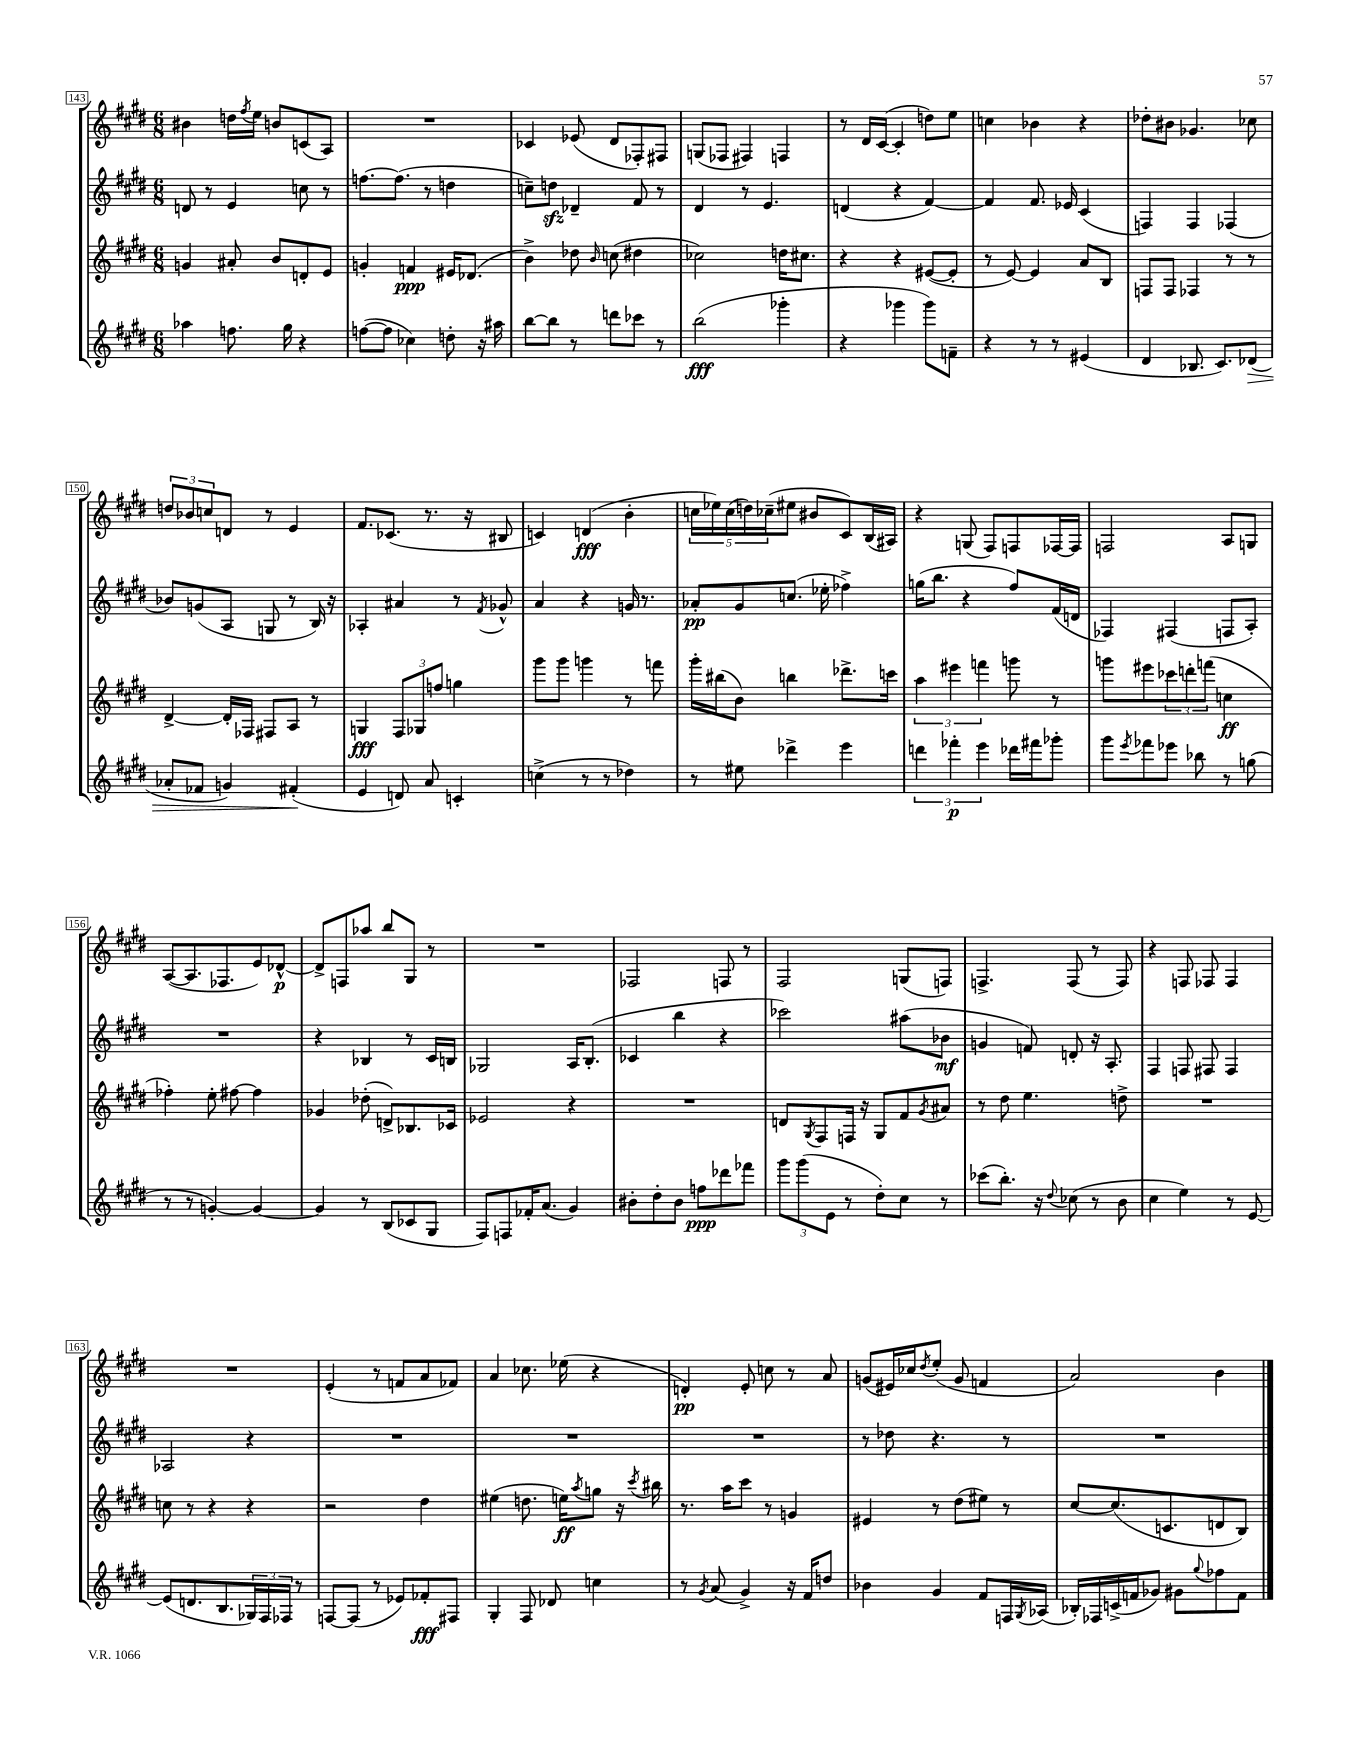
<<
\new StaffGroup <<
\new Staff = "s0" {
    \clef treble \key e \major \numericTimeSignature \time 6/8
    bis'4 d''16 \acciaccatura { fis''8 } e''16 b'8 c'8( a8) |
    R2. |
    ces'4 ees'8( dis'8 fes8-.) fis8 |
    g8( fes8 fis4) f4 |
    r8 dis'16 cis'16~( cis'4-. d''8) e''8 |
    c''4 bes'4 r4 |
    des''8-. bis'8 ges'4. ces''8 |
    \tuplet 3/2 { d''8 bes'8 c''8 } d'8 r8 e'4 |
    fis'8. ces'8.( r8. r16 bis8 |
    c'4) d'4\fff( b'4-. |
    \tuplet 5/4 { c''16 ees''16) c''16( d''16) ces''16--( } eis''8 bis'8 cis'8) b16( ais16) |
    r4 g8( fis8) f8 fes16~ fes16 |
    f2 a8 g8 |
    a8~( a8. fes8. e'8) des'8~-^\p |
    des'8-> f8 aes''8 b''8 gis8 r8 |
    R2. |
    fes2 f8 r8 |
    fis2 g8( f8) |
    f4.-> f8( r8 f8) |
    r4 f8 fes8 fes4 |
    R2. |
    e'4-.( r8 f'8 a'8 fes'8) |
    a'4 ces''8. ees''16( r4 |
    d'4-.\pp) e'8-. c''8 r8 a'8 |
    g'8( eis'16) ces''16 \acciaccatura { dis''8 } e''8-.( g'8 f'4 |
    a'2) b'4 \bar "|." |
}
\new Staff = "s1" {
    \clef treble \key e \major \numericTimeSignature \time 6/8
    d'8 r8 e'4 c''8 r8 |
    f''8.~ f''8.( r8 d''4 |
    c''8--) d''8\sfz des'4-- fis'8 r8 |
    dis'4 r8 e'4. |
    d'4( r4 fis'4~) |
    fis'4 fis'8. ees'16 cis'4( |
    f4) f4 fes4( |
    bes'8) g'8( a8 g8 r8 b16) r16 |
    aes4-. ais'4 r8 \acciaccatura { fis'8 } ges'8-^ |
    a'4 r4 g'16 r8. |
    aes'8-.\pp gis'8 c''8.( ees''16-. fes''4->) |
    g''16( b''8. r4 fis''8) fis'16( d'16 |
    fes4) fis4( f8 a8-.) |
    R2. |
    r4 bes4 r8 cis'16 b16 |
    ges2 a16 b8.-.( |
    ces'4 b''4 r4 |
    ces'''2) ais''8( bes'8\mf |
    g'4 f'8) d'8-. r16 a8.-. |
    fis4 f8 fis8 fis4 |
    aes2 r4 |
    R2. |
    R2. |
    R2. |
    r8 des''8 r4. r8 |
    R2. \bar "|." |
}
\new Staff = "s2" {
    \clef treble \key e \major \numericTimeSignature \time 6/8
    g'4 ais'8-. b'8 d'8-. e'8 |
    g'4-. f'4\ppp eis'16 des'8.( |
    b'4->) des''8 \grace { b'16 } c''8( dis''4 |
    ces''2) d''16 cis''8. |
    r4 r4 eis'8~( eis'8-. |
    r8 e'8~) e'4 a'8 b8 |
    f8 f8 fes4 r8 r8 |
    dis'4~-> dis'16-. fes16 fis8 a8 r8 |
    g4\fff \tuplet 3/2 { fis8 ges8 f''8 } g''4 |
    gis'''8 gis'''8 g'''4 r8 f'''8 |
    gis'''16-. bis''16( b'8) b''4 des'''8.-> c'''16 |
    \tuplet 3/2 { a''4 eis'''4 f'''4 } g'''8 r8 |
    g'''8 eis'''8 \tuplet 3/2 { ces'''8 d'''8-. f'''8( } c''4\ff |
    fes''4-.) e''8-. fis''8~ fis''4 |
    ges'4 des''8-.( d'8->) bes8. ces'16 |
    ees'2 r4 |
    R2. |
    d'8 \acciaccatura { gis8 } fis8 f16 r16 gis8 fis'8 \acciaccatura { gis'8 } ais'8 |
    r8 dis''8 e''4. d''8-> |
    R2. |
    c''8 r8 r4 r4 |
    r2 dis''4 |
    eis''4( d''8. e''16\ff) \acciaccatura { a''8 } g''8 r16 \acciaccatura { cis'''8 } bis''16 |
    r8. a''16 cis'''8 r8 g'4 |
    eis'4 r8 dis''8( eis''8) r8 |
    cis''8~ cis''8.( c'8. d'8 b8) \bar "|." |
}
\new Staff = "s3" {
    \clef treble \key e \major \numericTimeSignature \time 6/8
    aes''4 f''8. gis''16 r4 |
    f''8~( f''8 ces''4) d''8-. r16 ais''16 |
    b''8~ b''8 r8 d'''8 ces'''8 r8 |
    b''2\fff( ges'''4-. |
    r4 ges'''4 ges'''8) f'8-- |
    r4 r8 r8 eis'4( |
    dis'4 bes8. cis'8.) des'8\>( |
    aes'8-. fes'8 g'4) fis'4-.\!( |
    e'4 d'8) a'8 c'4-. |
    c''4->( r8 r8 des''4) |
    r8 eis''8 des'''4-> e'''4 |
    \tuplet 3/2 { d'''4 fes'''4-.\p e'''4 } des'''16 fis'''16 ges'''8-. |
    gis'''8 \acciaccatura { e'''8 } fes'''8 ees'''8 bes''8 r8 g''8( |
    r8 r8 g'4~-.) g'4~ |
    g'4 r8 b8( ces'8 gis8 |
    fis8) f8 fes'16-. a'8.( gis'4) |
    bis'8-. dis''8-. bis'8 f''8\ppp des'''8 fes'''8 |
    \tuplet 3/2 { gis'''8 gis'''8( e'8 } r8 dis''8-.) cis''8 r8 |
    ces'''8( b''8.-.) r16 \appoggiatura { dis''8 } ces''8( r8 b'8 |
    cis''4 e''4) r8 e'8~ |
    e'8( d'8. b8. \tuplet 3/2 { ges16) fis16 fes16 } r8 |
    f8~ f8( r8 ees'8) fes'8-.\fff fis8 |
    gis4-. fis8 des'8 c''4 |
    r8 \acciaccatura { gis'8 } a'8( gis'4->) r16 fis'16 d''8 |
    bes'4 gis'4 fis'8 f16 \acciaccatura { gis8 } aes16( |
    bes16-.) fes16 c'16->( f'16 ges'8) gis'8 \appoggiatura { gis''8 } fes''8 f'8 \bar "|." |
}
>>
>>
\layout { \context { \Score currentBarNumber = #143 \override BarNumber.stencil = #(make-stencil-boxer 0.1 0.3 ly:text-interface::print) } }
